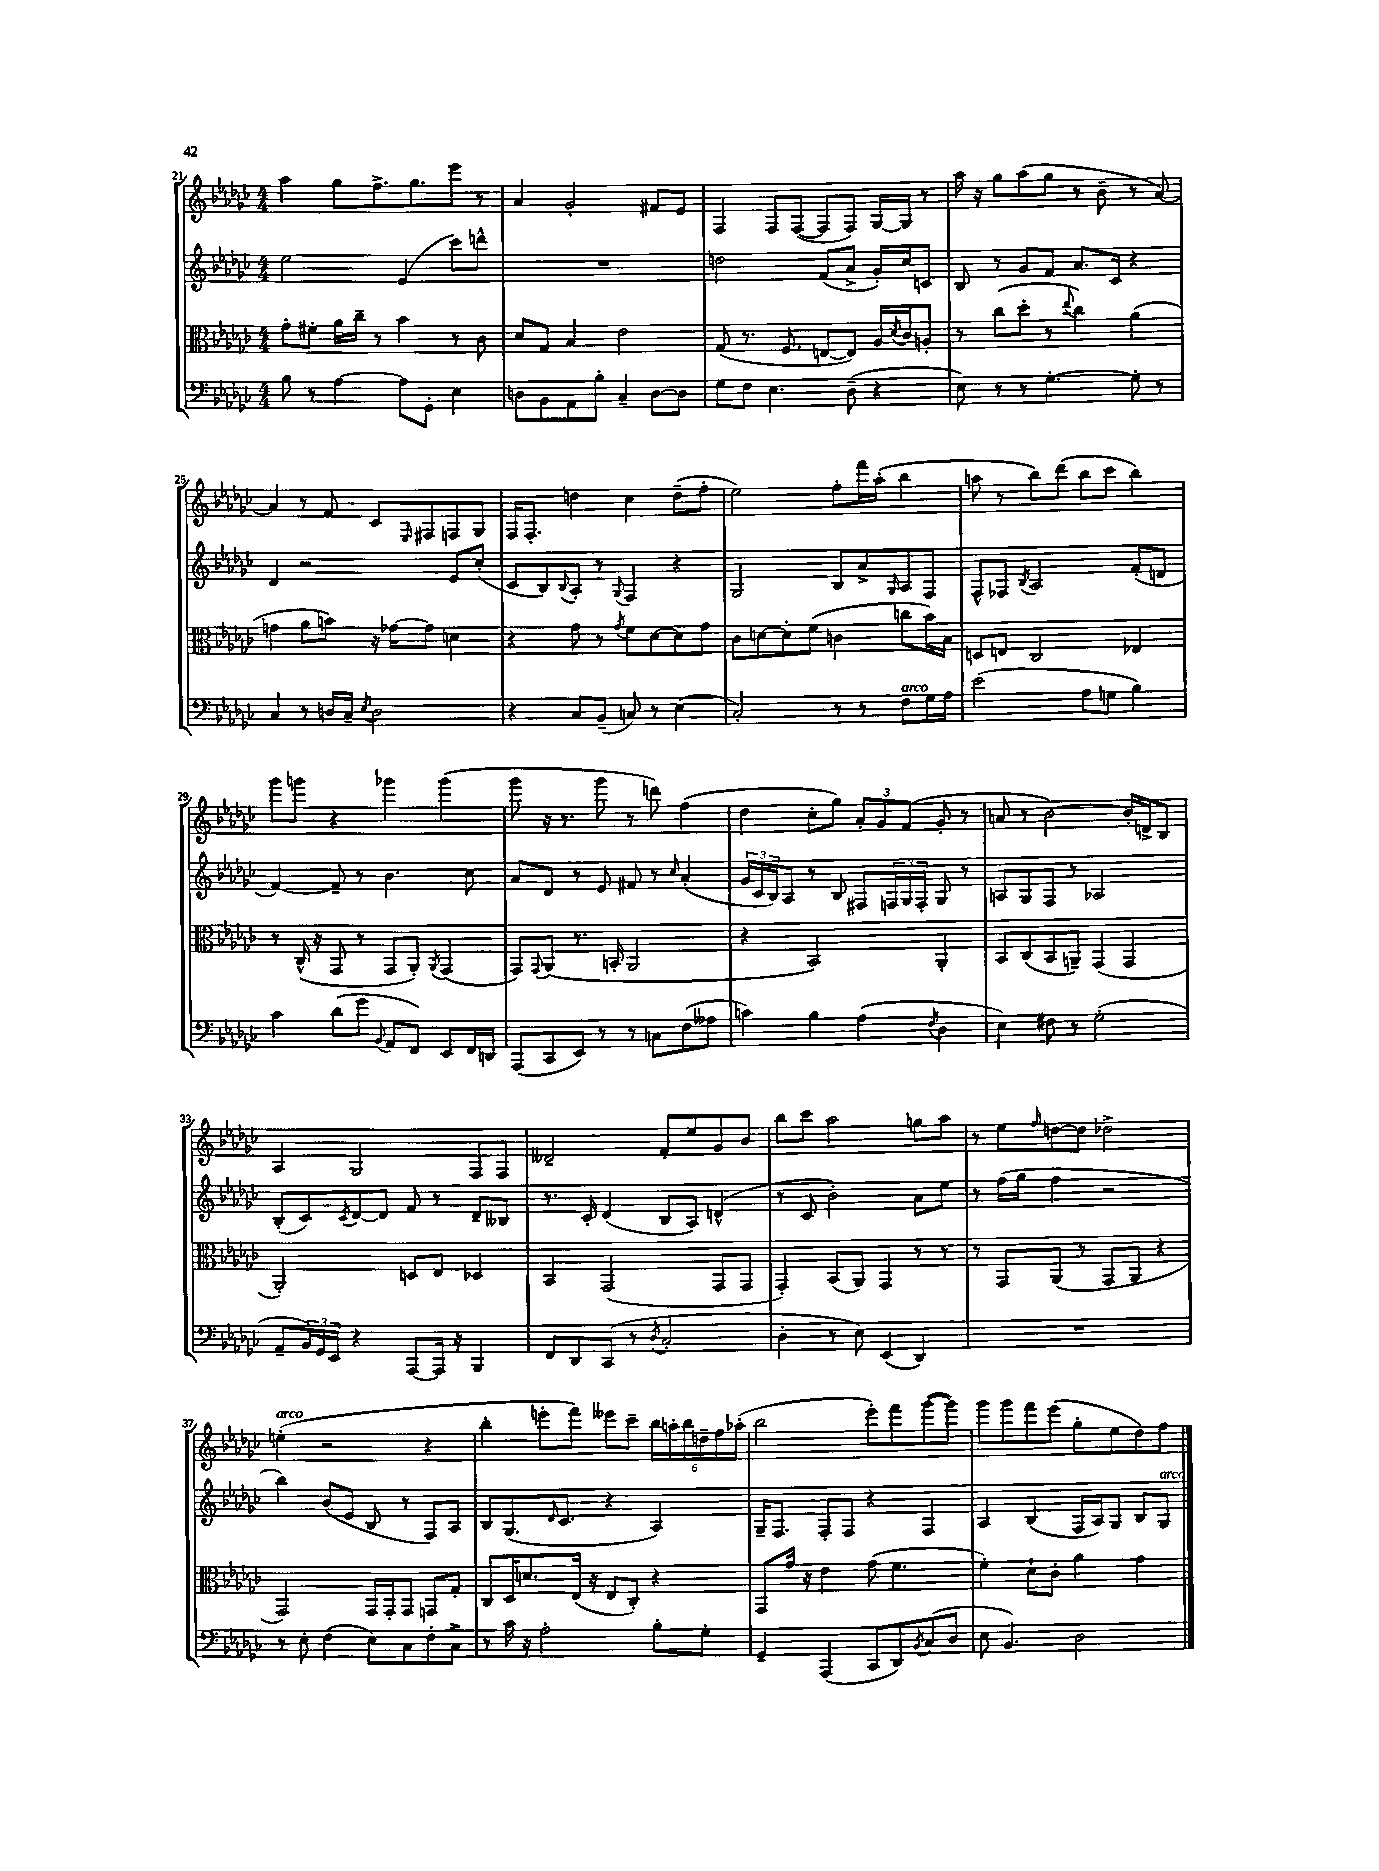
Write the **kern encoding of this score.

**kern	**kern	**kern	**kern
*staff4	*staff3	*staff2	*staff1
*clefF4	*clefC3	*clefG2	*clefG2
*k[b-e-a-d-g-c-]	*k[b-e-a-d-g-c-]	*k[b-e-a-d-g-c-]	*k[b-e-a-d-g-c-]
*M4/4	*M4/4	*M4/4	*M4/4
8B-	8g-'	2ee-	4aa-
8r	8f#'	.	.
[4A-	16a-	.	8gg-
.	16cc-~	.	.
.	8r	.	8.ff^
8A-]	4b-	(4e-	.
.	.	.	8.gg-
8GG-'	.	.	.
4E-	8r	8ccc-)	8eee-
.	8c-	8ddd^^	8r
=	=	=	=
8D	8d-	1r	4a-
8BB-	8G-	.	.
8AA-	4B-	.	2g-'
8B-'	.	.	.
4C-~	2e-	.	.
[8D	.	.	8f#
8D]	.	.	8e-
=	=	=	=
8G-	(8G-	2dd	4F
8F	8.r	.	.
4.E-	.	.	8F
.	8.F	.	.
.	.	.	([8F
.	[8E	(8f	8F]
(8D-~	8E])	8a-^	8F)
4r	16A-	16g-')	[16G-
.	8qd-	.	.
.	16c-	16cc-	16G-]
.	8A'	8c	8r
=	=	=	=
8E-)	8r	8B-	16aa-
.	.	.	16r
8r	(8cc-	8r	8gg-
8r	8dd-'	8g-	(8aa-
[4.G-'	8r	8f	8gg-
.	8qqee-	.	.
.	4cc-)	8.a-	8r
.	.	.	8b-~
.	.	16c-	.
8G-']	(4a-	4r	8r
8r	.	.	[8a-)
=	=	=	=
4C-	4g	4d-	4a-]
8r	8a-	2r	8r
16D	8b)	.	8f
16C-~	.	.	.
8qE-	.	.	.
2D	16r	.	8c-
.	[16g-	.	.
.	.	.	16qqE-
.	8g-]	.	8F#
.	4d	8e-	8F
.	.	(8cc-'	8G-
=	=	=	=
4r	4r	8c-	16F
.	.	.	8.F'
.	.	8B-)	.
.	.	8qqB-	.
8C-	8g-	8A-'	4dd
(8BB-~	8r	8r	.
.	8qg-	8qqG-	.
8C)	8f	4F	4cc-
8r	[8d-	.	.
(4E-	8d-]	4r	(8dd~
.	8g-	.	8ff'
=	=	=	=
2C-')	8c-	2G-	2ee-)
.	[8d	.	.
.	8d']	.	.
.	(8f	.	.
8r	4c	8B-	8ff'
8r	.	8a-^	16fff
.	.	.	(16aa-'
.	.	16qqG-	.
8F	8cc	8A-	4bb-
16G-	16b-)	8F	.
16A-	16B-	.	.
=	=	=	=
(2e-	8D	8F^^	8aa
.	8E	8F-	8r
.	.	8qB-	.
.	2C-	2A-	8bb-)
.	.	.	(8ddd-
8A-	.	.	8bb-
8G	.	.	8ccc-
4B-)	4E-	(8f'	4bb-)
.	.	8d	.
=	=	=	=
4c-	8r	[4f)	8ggg-
.	(16C-^^	.	8ggg
.	16r	.	.
(8d-	8GG-	8f~]	4r
8g-	8r	8r	.
8qqBB-	.	.	.
8AA-	8GG-	4.b-	4ggg-
8FF)	8AA-')	.	.
.	8qAA-	.	.
8EE-	(4GG-	.	(4ggg-
16FF	.	8cc-	.
16DD	.	.	.
=	=	=	=
(8AAA-	8GG-)	8a-	8ggg-
.	8qqGG-	.	.
8CC-	(8AA-	8d-	16r
.	.	.	8.r
8EE-)	8.r	8r	.
8r	.	8e-	8ggg-
.	16BB'	.	.
8r	2AA-	8f#	8r
8C	.	8r	8ddd)
.	.	16qqcc-	.
(8F	.	(4a-'	(4ff
8A--	.	.	.
=	=	=	=
4c)	4r	24g-	4dd-
.	.	24c-	.
.	.	24B-)	.
.	.	8A-	.
4B-	2BB-)	8r	8cc-'
.	.	8B-	8gg-)
(4A-	.	8F#	12a-'
.	.	.	12g-
.	.	24F	.
.	.	24G-	(12f
.	.	24F'	.
8qF	.	.	.
4D-	4AA-'	8G-	8g-'
.	.	8r	8r
=	=	=	=
4E-)	8BB-	8A	8a
.	(8C-	8G-	8r
8F#	8BB-	8F	[2b-)
8r	8AA~)	8r	.
(2G-'	(4GG-	2A-	.
.	4GG-	.	16b-']
.	.	.	16d^
.	.	.	8B-
=	=	=	=
8AA-~	2AA-')	(8B-'	4A-
24BB-)	.	8c-)	.
24GG-	.	.	.
24EE-	.	.	.
.	.	8qc-	.
4r	.	[8d-	2G-
.	.	8d-]	.
[8AAA-	8D	8f	.
16AAA-]	8E-	8r	.
16r	.	.	.
4BBB-	4D-	8d-~	8F
.	.	8B--	8F
=	=	=	=
8FF	4BB-	8.r	2d--~
8DD-	.	.	.
.	.	16c-'	.
(8CC-	(2GG-	(4d-	.
8r	.	.	.
8qD-	.	.	.
2C-'	.	8B-	8f'
.	.	8A-)	8ee-
.	8GG-	(4d^^	8g-
.	8GG-	.	8b-
=	=	=	=
4D-'	4GG-')	8r	8bb-
.	.	8c-	8ccc-
8r	(8BB-	2b-')	2aa-
8E-)	8AA-)	.	.
(4EE-	4GG-	.	.
4DD-)	8r	8a-	8gg
.	8r	8ee-	8aa-
=	=	=	=
1r	8r	8r	8r
.	8GG-	(16ff	8ee-
.	.	16gg-	.
.	.	.	16qqff
.	(8AA-	4ff	[8dd
.	8r	.	8dd]
.	8GG-	2r	2dd-^
.	8AA-	.	.
.	4r	.	.
=	=	=	=
8r	2GG-)	4bb-)	(4ee'
8E-'	.	.	.
(4F	.	(8b-	2r
.	.	8e-	.
8E-)	16GG-	8B-	.
.	16GG-'	.	.
8C-	8GG-	8r	.
8F'	8GG	8F)	4r
8C-^	8G-'	8A-	.
=	=	=	=
8r	8C-	8B-	4bb-'
16c-	16D-	(8.G-	.
16r	8.d	.	.
2A-'	.	.	8eee'
.	.	16qqd-	.
.	.	8.c-	.
.	(16E-	.	8fff)
.	16r	.	.
.	8E-	4r	8eee--
.	8C-')	.	8ccc-~
8B-'	4r	4A-)	24bb-
.	.	.	24aa'
.	.	.	24bb-
8G-'	.	.	24dd~
.	.	.	24ff
.	.	.	(24aa-'
=	=	=	=
4GG-~	8GG-	16G-~	2bb-
.	.	8.F	.
.	16g-	.	.
.	16r	.	.
(4AAA-	4e-	8F'	.
.	.	8F	.
8CC-	(8g-	4r	8eee-')
8DD-)	4.f	.	8fff
8qBB-	.	.	.
(8C-	.	4F	([8ggg-
8D-	.	.	8ggg-])
=	=	=	=
8E-	4f')	4A-	8ggg-
4.BB-)	.	.	8ggg-
.	8d-`	(4B-	8fff
.	8c-'	.	(8eee-
2D-	4a-	16F	8gg-'
.	.	16A-)	.
.	.	8G-	8ee-
.	4g-	8B-	8dd-)
.	.	8G-	8ff
==	==	==	==
*-	*-	*-	*-
